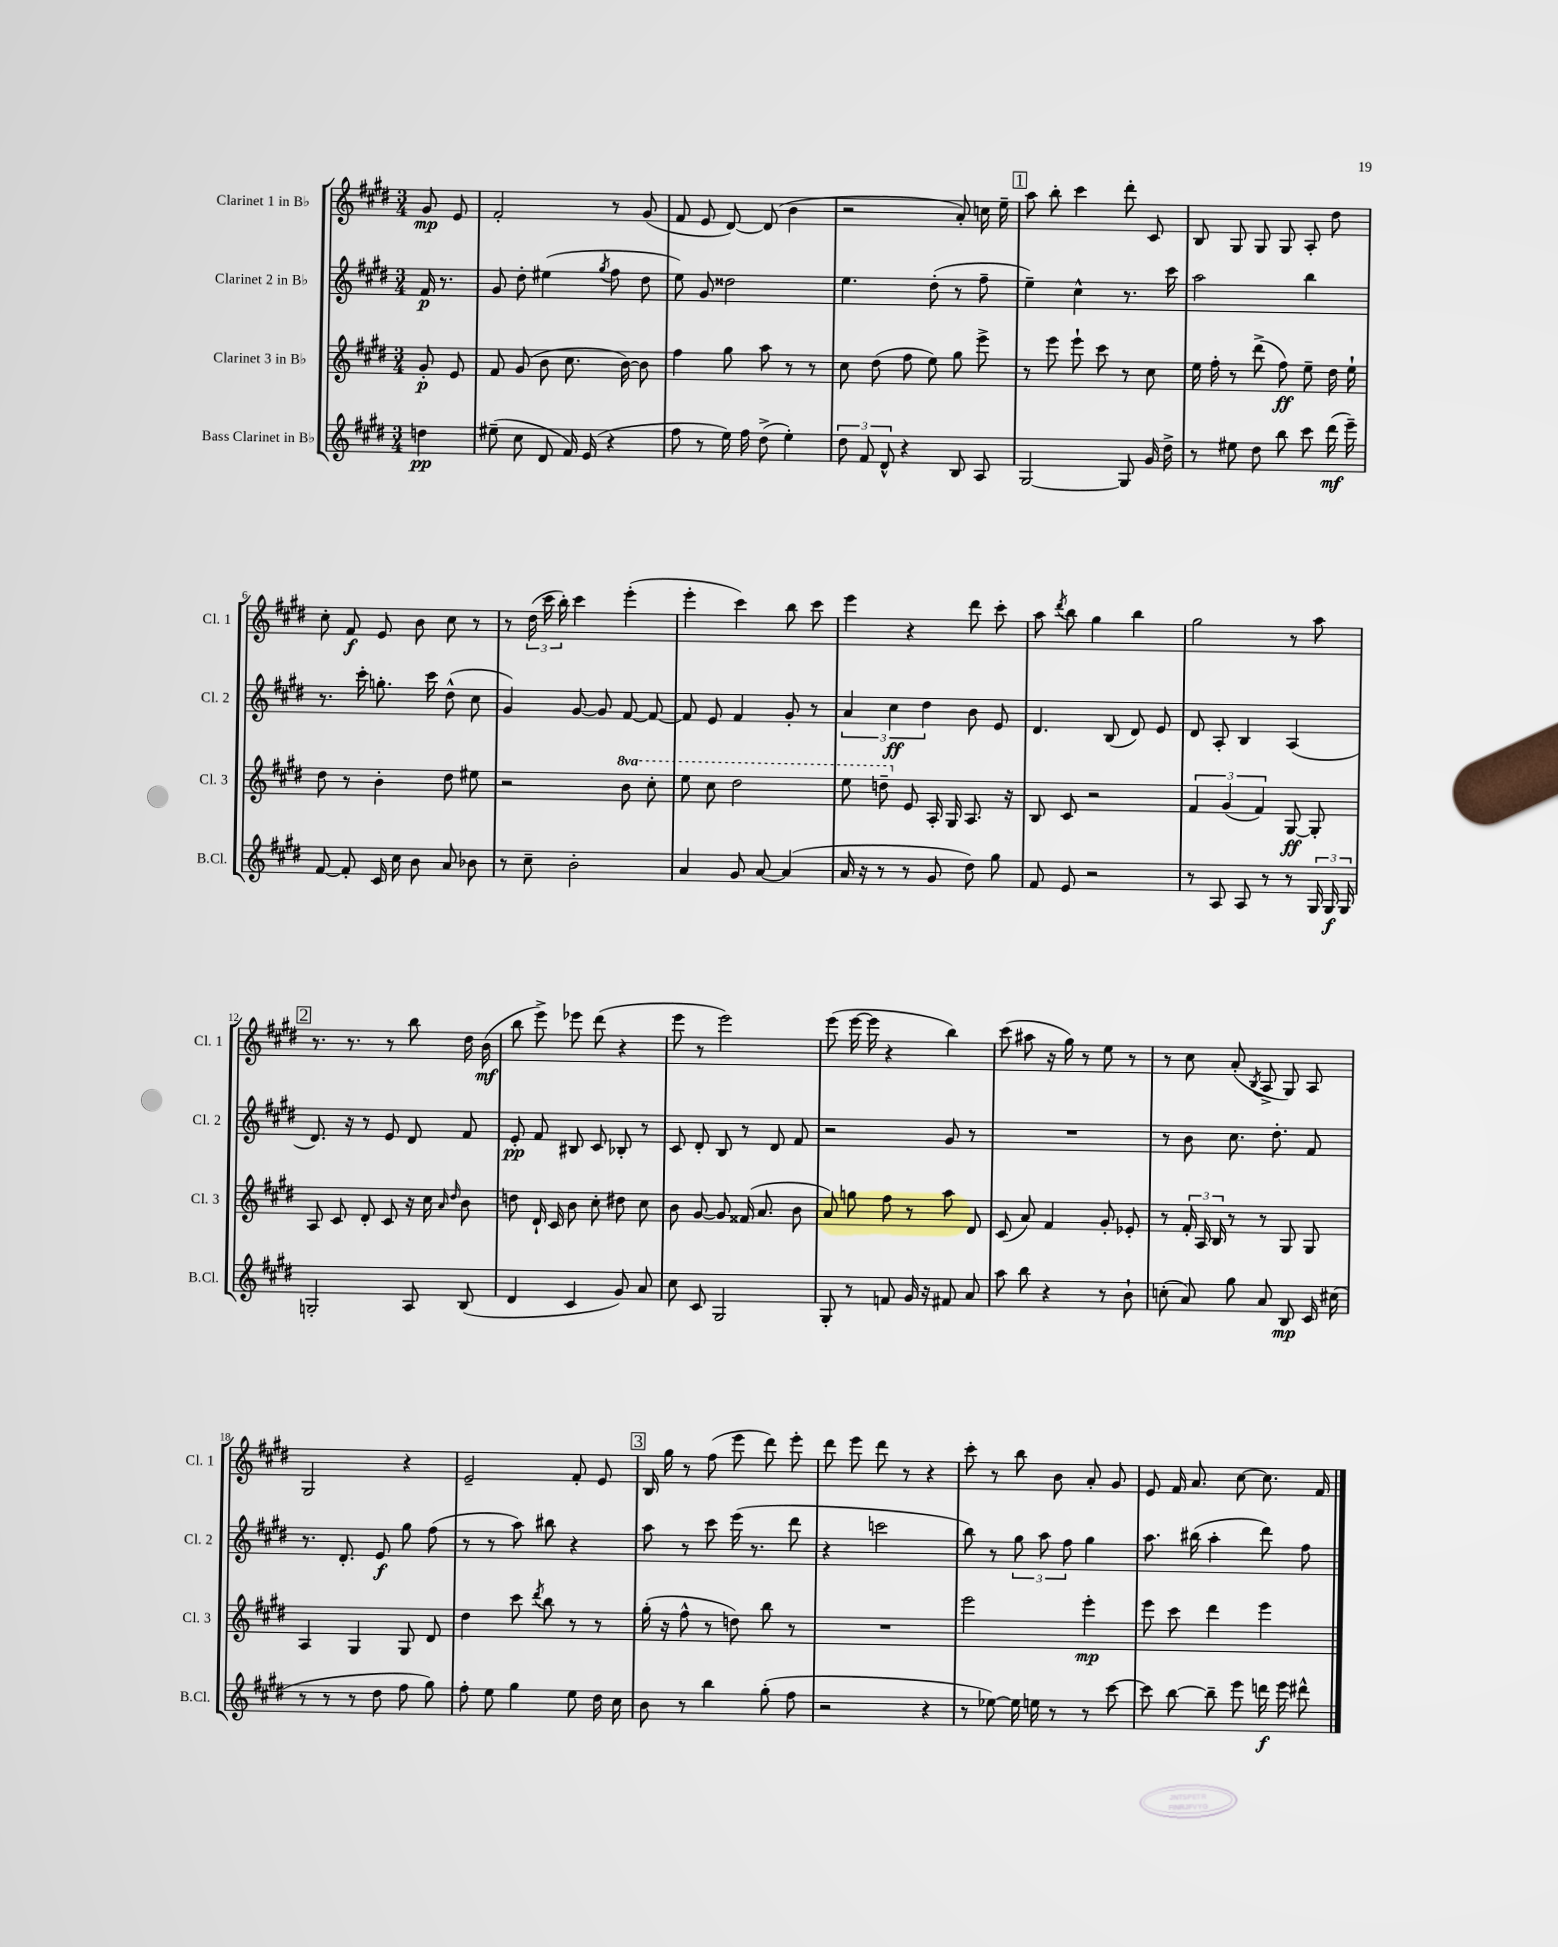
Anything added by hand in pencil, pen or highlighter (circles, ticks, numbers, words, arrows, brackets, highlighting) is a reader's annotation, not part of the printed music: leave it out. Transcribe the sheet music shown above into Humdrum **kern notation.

**kern	**kern	**kern	**kern
*staff4	*staff3	*staff2	*staff1
*clefG2	*clefG2	*clefG2	*clefG2
*k[f#c#g#d#]	*k[f#c#g#d#]	*k[f#c#g#d#]	*k[f#c#g#d#]
*M3/4	*M3/4	*M3/4	*M3/4
4dd	8g#'	16f#	8g#
.	.	8.r	.
.	8e	.	8e
=	=	=	=
(8ee#~	8f#	8g#	2f#'
8cc#	(8g#	8dd#'	.
8d#	8b	(4ee#	.
16f#)	8.cc#	.	.
(16e	.	.	.
.	.	8qgg#	.
4r	.	8ff#	8r
.	[16b)	.	.
.	8b]	8dd#	(8g#
=	=	=	=
8ff#	4ff#	8ee)	8f#
8r	.	8g#	8e
16ee)	8gg#	2dd##	[8d#)
16ff#	.	.	.
(8dd#^	8aa	.	(8d#]
4ee')	8r	.	4b
.	8r	.	.
=	=	=	=
12dd#	8cc#	4.ee	2r
12f#	.	.	.
.	(8dd#	.	.
12d#^^	.	.	.
4r	8ff#	.	.
.	8ee)	(8dd#'	.
8B	8gg#	8r	8a')
8A	8eee^	8ff#~	16cc
.	.	.	16ee~
=	=	=	=
[2G#	8r	4ee~)	8aa
.	8eee	.	8bb'
.	8eee`	4cc#^^	4ccc#
.	8ccc#	.	.
8G#]	8r	8.r	8ddd#'
16g#	8cc#	.	8c#
16dd#^	.	16ccc#	.
=	=	=	=
8r	16ee	2aa	8B
.	16ff#'	.	.
8ee#	8r	.	8G#
8dd#	(8ddd#^	.	8G#
8bb	8ff#)	.	8G#
8ccc#	8ee~	4bb	8A'
(16ddd#	16dd#	.	8dd#
16eee~)	16ee`	.	.
=	=	=	=
[8f#	8dd#	8.r	8cc#'
8f#']	8r	.	8f#
.	.	16ccc#'	.
16c#	4b'	8.gg'	8e
16cc#	.	.	.
8b	.	.	8b
.	.	16ccc#	.
8a	8dd#	(8dd#^^	8cc#
8b-	8ee#	8cc#	8r
=	=	=	=
8r	2r	4g#)	8r
8cc#~	.	.	(24dd#
.	.	.	24ccc#
.	.	.	24bb')
2b'	.	[8g#	4ccc#
.	.	8g#]	.
.	8bb	[8f#	(4eee'
.	8ccc#'	8f#_	.
=	=	=	=
4a	8eee	8f#]	4eee'
.	8ccc#	8e	.
8g#	2ddd#	4f#	4ccc#)
[8a	.	.	.
(4a]	.	8g#'	8bb
.	.	8r	8ccc#
=	=	=	=
16a	8eee	6a	4eee
16r	.	.	.
8r	8ddd~	.	.
.	.	6cc#	.
8r	8e	.	4r
.	.	6dd#	.
8g#	16A'	.	.
.	16G#	.	.
8dd#)	8.A	8b	8ddd#
8gg#	.	8e	8ccc#'
.	16r	.	.
=	=	=	=
8f#	8B	4.d#	8aa
.	.	.	8qddd#
8e	8c#	.	8bb
2r	2r	.	4gg#
.	.	(8B	.
.	.	8d#)	4bb
.	.	8e	.
=	=	=	=
8r	6f#	8d#	2gg#
8A	.	8A'	.
.	(6g#	.	.
8A	.	4B	.
.	6f#)	.	.
8r	.	.	.
8r	[8G#	(4A	8r
24G#	8G#']	.	8aa
24G#	.	.	.
24G#	.	.	.
=	=	=	=
2G'	8A	8.d#)	8.r
.	8c#	.	.
.	.	16r	8.r
.	8d#'	8r	.
.	8c#	8e	8r
8A	16r	8d#	8bb
.	16cc#	.	.
.	16qqa	.	.
.	16qqdd#	.	.
(8B	8b	8f#	16dd#
.	.	.	(16b
=	=	=	=
4d#	8dd	8e'	8bb
.	16d#`	8f#	8eee^)
.	16c#	.	.
4c#	8b	8B#	8eee-
.	8cc#'	8c#	(8ddd#
8g#)	8dd#	8B-'	4r
8a	8cc#	8r	.
=	=	=	=
8cc#	8b	8c#	8eee
8c#	[8g#	8d#'	8r
2G#	8g#]	8B	2eee)
.	(16f##	8r	.
.	8.a	.	.
.	.	8d#	.
.	8b	8f#	.
=	=	=	=
8G#'	8a)	2r	(8eee
8r	8gg	.	[16eee
.	.	.	16eee]
8f	8ff#	.	4r
16g#	8r	.	.
16r	.	.	.
8f#	8aa	8g#	4bb)
8a	8d#	8r	.
=	=	=	=
8aa	(8c#	2.r	(8ccc#
8bb	8a)	.	8aa#
4r	4f#	.	16r
.	.	.	16gg#)
.	.	.	8r
8r	8g#'	.	8ee
8b`	8e-'	.	8r
=	=	=	=
(8cc'	8r	8r	8r
8a)	24f#'	8b	8cc#
.	24A	.	.
.	24B	.	.
8gg#	8r	8.cc#	(8a'
.	.	.	8qB
8a	8r	.	8A^
.	.	8.dd#'	.
8B	8G#	.	8G#)
16c#	8G#	8f#	8A
(16cc#	.	.	.
=	=	=	=
8r	4A	8.r	2G#
8r	.	.	.
.	.	8.d#'	.
8r	4G#	.	.
8dd#	.	8e	.
8ff#	8G#	8gg#	4r
8gg#)	8d#	(8ff#	.
=	=	=	=
8ff#'	4dd#	8r	2e~
8ee	.	8r	.
4gg#	8ccc#	8aa)	.
.	8qddd#	.	.
.	8bb	8bb#	.
8ee	8r	4r	8f#'
16dd#	8r	.	8e
16cc#	.	.	.
=	=	=	=
8b	(16gg#'	8aa	16B
.	16r	.	16gg#
8r	8ff#^^	8r	8r
4bb	8r	8ccc#	(8ff#
.	8dd)	(16eee	8eee
.	.	8.r	.
(8gg#'	8bb	.	8ddd#)
8ff#	8r	8ddd#	8eee'
=	=	=	=
2r	2.r	4r	8ddd#
.	.	.	8eee
.	.	2ccc	8ddd#
.	.	.	8r
4r	.	.	4r
=	=	=	=
8r	2eee	8bb)	8ccc#'
[8ee-)	.	8r	8r
16ee-]	.	12gg#	8bb
16ee	.	.	.
.	.	12aa	.
8r	.	.	8b
.	.	12ff#	.
8r	4eee'	4gg#	8a'
[8ccc#	.	.	8g#
=	=	=	=
8ccc#]	8eee	8.aa	8e
[8bb	8ccc#	.	16f#
.	.	(16bb#	8.a
8bb~]	4ddd#	4aa'	.
8eee	.	.	[8cc#
16ddd	4eee	8ddd#)	8.cc#]
16eee	.	.	.
8ddd#^^	.	8ff#	.
.	.	.	16f#
==	==	==	==
*-	*-	*-	*-
